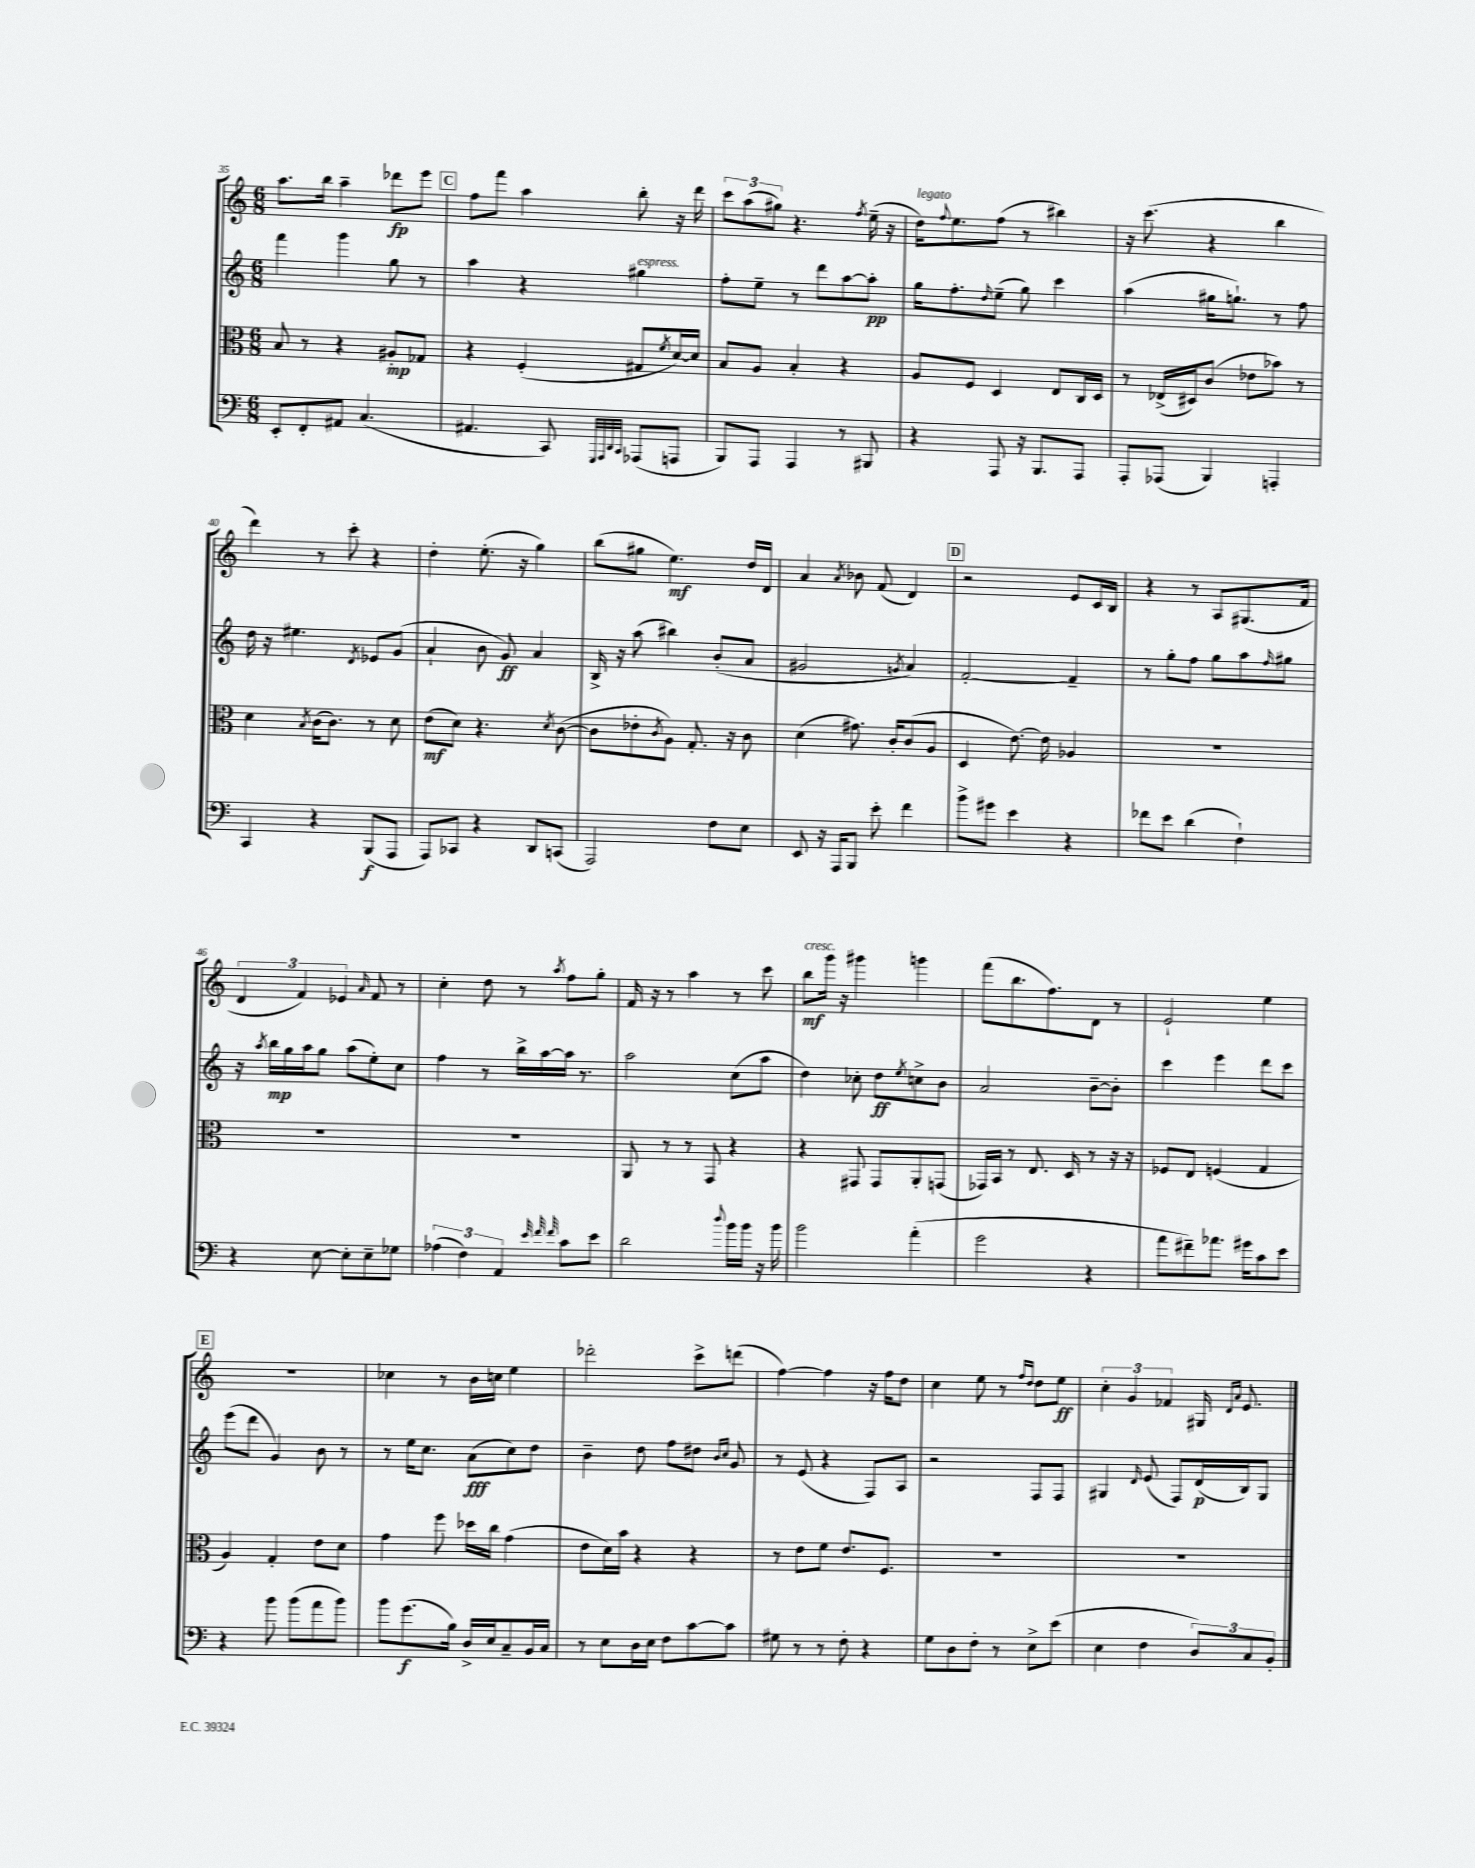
<<
\new StaffGroup <<
\new Staff = "s0" {
    \clef treble \key c \major \numericTimeSignature \time 6/8
    a''8. b''16 a''4-- des'''8\fp e'''8 |
    \mark \markup { \box "C" } f''8 f'''8 a''4 b''8-. r16 d'''16 |
    \tuplet 3/2 { c'''8 a''8( gis''8) } r4. \acciaccatura { f''8 } e''16--( r16 |
    d''16^\markup { \italic "legato" }) \appoggiatura { f''8 } e''8. f''8( r8 bis''4) |
    r16 c'''8.( r4 b''4 |
    d'''4) r8 c'''8-. r4 |
    d''4-. e''8.-.( r16 g''4) |
    b''8( gis''8 e''4.\mf) d''16 d'16 |
    a'4 \acciaccatura { a'8 } bes'8 f'8( d'4) |
    \mark \markup { \box "D" } r2 e'8 c'16 b16 |
    r4 r8 a8 gis8.( f'16 |
    \tuplet 3/2 { d'4 f'4) ees'4 } \grace { a'16 } f'8 r8 |
    c''4-. d''8 r8 \acciaccatura { a''8 } f''8 g''8-. |
    f'16 r16 r8 a''4 r8 c'''8 |
    b''8\mf^\markup { \italic "cresc." } g'''16 r16 gis'''4 g'''4 |
    f'''8( b''8. f''8.) d'8 r8 |
    e'2-! e''4 |
    \mark \markup { \box "E" } R2. |
    ces''4 r8 b'16 c''16 e''4 |
    des'''2-. c'''8-> d'''8( |
    f''4~) f''4 r16 f''16 d''8 |
    c''4 e''8 r8 \grace { f''16 d''16 } d''8 e''8\ff |
    \tuplet 3/2 { c''4-. g'4 fes'4 } gis16 \grace { d'16 a'16 } e'8. \bar "|." |
}
\new Staff = "s1" {
    \clef treble \key c \major \numericTimeSignature \time 6/8
    f'''4 g'''4 g''8 r8 |
    \mark \markup { \box "C" } a''4 r4 gis''4^\markup { \italic "espress." } |
    f''8-. e''8-- r8 d'''8 a''8~ a''8-.\pp |
    g''16 f''8.-. \grace { d''16 } e''8--( g''8) c'''4 |
    a''4( gis''16 g''8.-!) r8 f''8 |
    d''16 r16 eis''4. \acciaccatura { d'8 } ees'8 g'8( |
    a'4-! b'8 g'8\ff) a'4 |
    b16-> r16 a''8( bis''4) b'8-.( a'8 |
    gis'2 \acciaccatura { g'8 } a'4) |
    \mark \markup { \box "D" } f'2~-. f'4-- |
    r8 g''8-. f''8 g''8 a''8 \grace { f''16 } gis''8 |
    r16 \acciaccatura { a''8 } b''16\mp g''16 a''16 g''8 a''8( e''8-.) c''8 |
    f''4 r8 b''16-> a''16~ a''16 r8. |
    a''2 c''8( a''8 |
    d''4) ces''8-. d''8\ff \acciaccatura { e''8 } c''8-> b'8 |
    a'2 b'8~-- b'8-. |
    c'''4 e'''4 d'''8 c'''8 |
    \mark \markup { \box "E" } e'''8( d'''8 g'4) b'8 r8 |
    r8 e''16 c''8. a'8\fff( c''8) d''8 |
    b'4-- d''8 f''8 dis''8 \grace { b'16 c''16 } g'8 |
    r8 e'8( r4 f8) a8 |
    r2 f8 f8 |
    gis4 \grace { d'16 } e'8( f8) d'16\p( b16) gis8 \bar "|." |
}
\new Staff = "s2" {
    \clef alto \key c \major \numericTimeSignature \time 6/8
    b8 r8 r4 ais8-.\mp ges8 |
    \mark \markup { \box "C" } r4 f4-.( gis8 \acciaccatura { f'8 } d'16~) d'16 |
    b8 a8 b4-. r4 |
    a8 f8 d4 e8 c16 d16 |
    r8 ees16->( dis16) c'8( ees'8 bes'8) r8 |
    d'4 \acciaccatura { b8 } c'16( c'8.) r8 d'8 |
    e'8\mf( d'8) r4. \acciaccatura { d'8 } c'8~( |
    c'8 ees'8-. \acciaccatura { c'8 } a8) g8.-. r16 c'8 |
    d'4( gis'8.) c'16-. c'8( a8 |
    \mark \markup { \box "D" } d4 e'8.~) e'16 aes4 |
    R2. |
    R2. |
    R2. |
    a,8 r8 r8 g,8 r4 |
    r4 gis,8 gis,8 a,8-. g,8( |
    ges,16) b,16 r8 e8. d16 r8 r16 r16 |
    fes8 e8 f4( g4 |
    \mark \markup { \box "E" } a4) g4-. e'8 d'8 |
    g'4 f''8 des''16 c''16 g'4( |
    e'8 d'16) b'16 r4 r4 |
    r8 e'8 f'8 e'8. f8. |
    R2. |
    R2. \bar "|." |
}
\new Staff = "s3" {
    \clef bass \key c \major \numericTimeSignature \time 6/8
    e,8-. f,8-. ais,8 c4.( |
    \mark \markup { \box "C" } ais,4. c,8) \grace { g,,32 a,,32 d,32 c,32 } aes,,8( a,,8 |
    b,,8) a,,8 a,,4 r8 bis,,8 |
    r4 a,,8 r16 b,,8. a,,8 |
    a,,8-. aes,,8( b,,4) a,,4-. |
    c,4 r4 b,,8\f( a,,8 |
    a,,8) ces,8 r4 d,8 c,8( |
    a,,2) f8 e8 |
    e,8 r16 a,,16 b,,8 e'8-. f'4 |
    \mark \markup { \box "D" } b'8-> gis'8 e'4 r4 |
    fes'8 e'8 d'4( f4-!) |
    r4 e8~ e8-. e8-- ges8 |
    \tuplet 3/2 { aes4( f4) a,4 } \grace { e'32 f'32 f'32 } c'8 e'8 |
    d'2 \appoggiatura { d''8 } b'16 b'16 r16 b'16 |
    b'2 a'4-.( |
    g'2 r4 |
    a'8 fis'8--) aes'8. gis'16 c'8 e'8 |
    \mark \markup { \box "E" } r4 b'8 b'8( a'8 b'8) |
    b'8 g'8.\f( b16) d16-> e16 c8-- b,16 c16 |
    r8 e8 d16 e16 f8 c'8~ c'8 |
    gis8 r8 r8 f8-. r4 |
    g8 d8 f8-. r8 e8-> e'8( |
    e4 f4 \tuplet 3/2 { d8) c8 b,8-. } \bar "|." |
}
>>
>>
\layout { \context { \Score currentBarNumber = #35 } }
